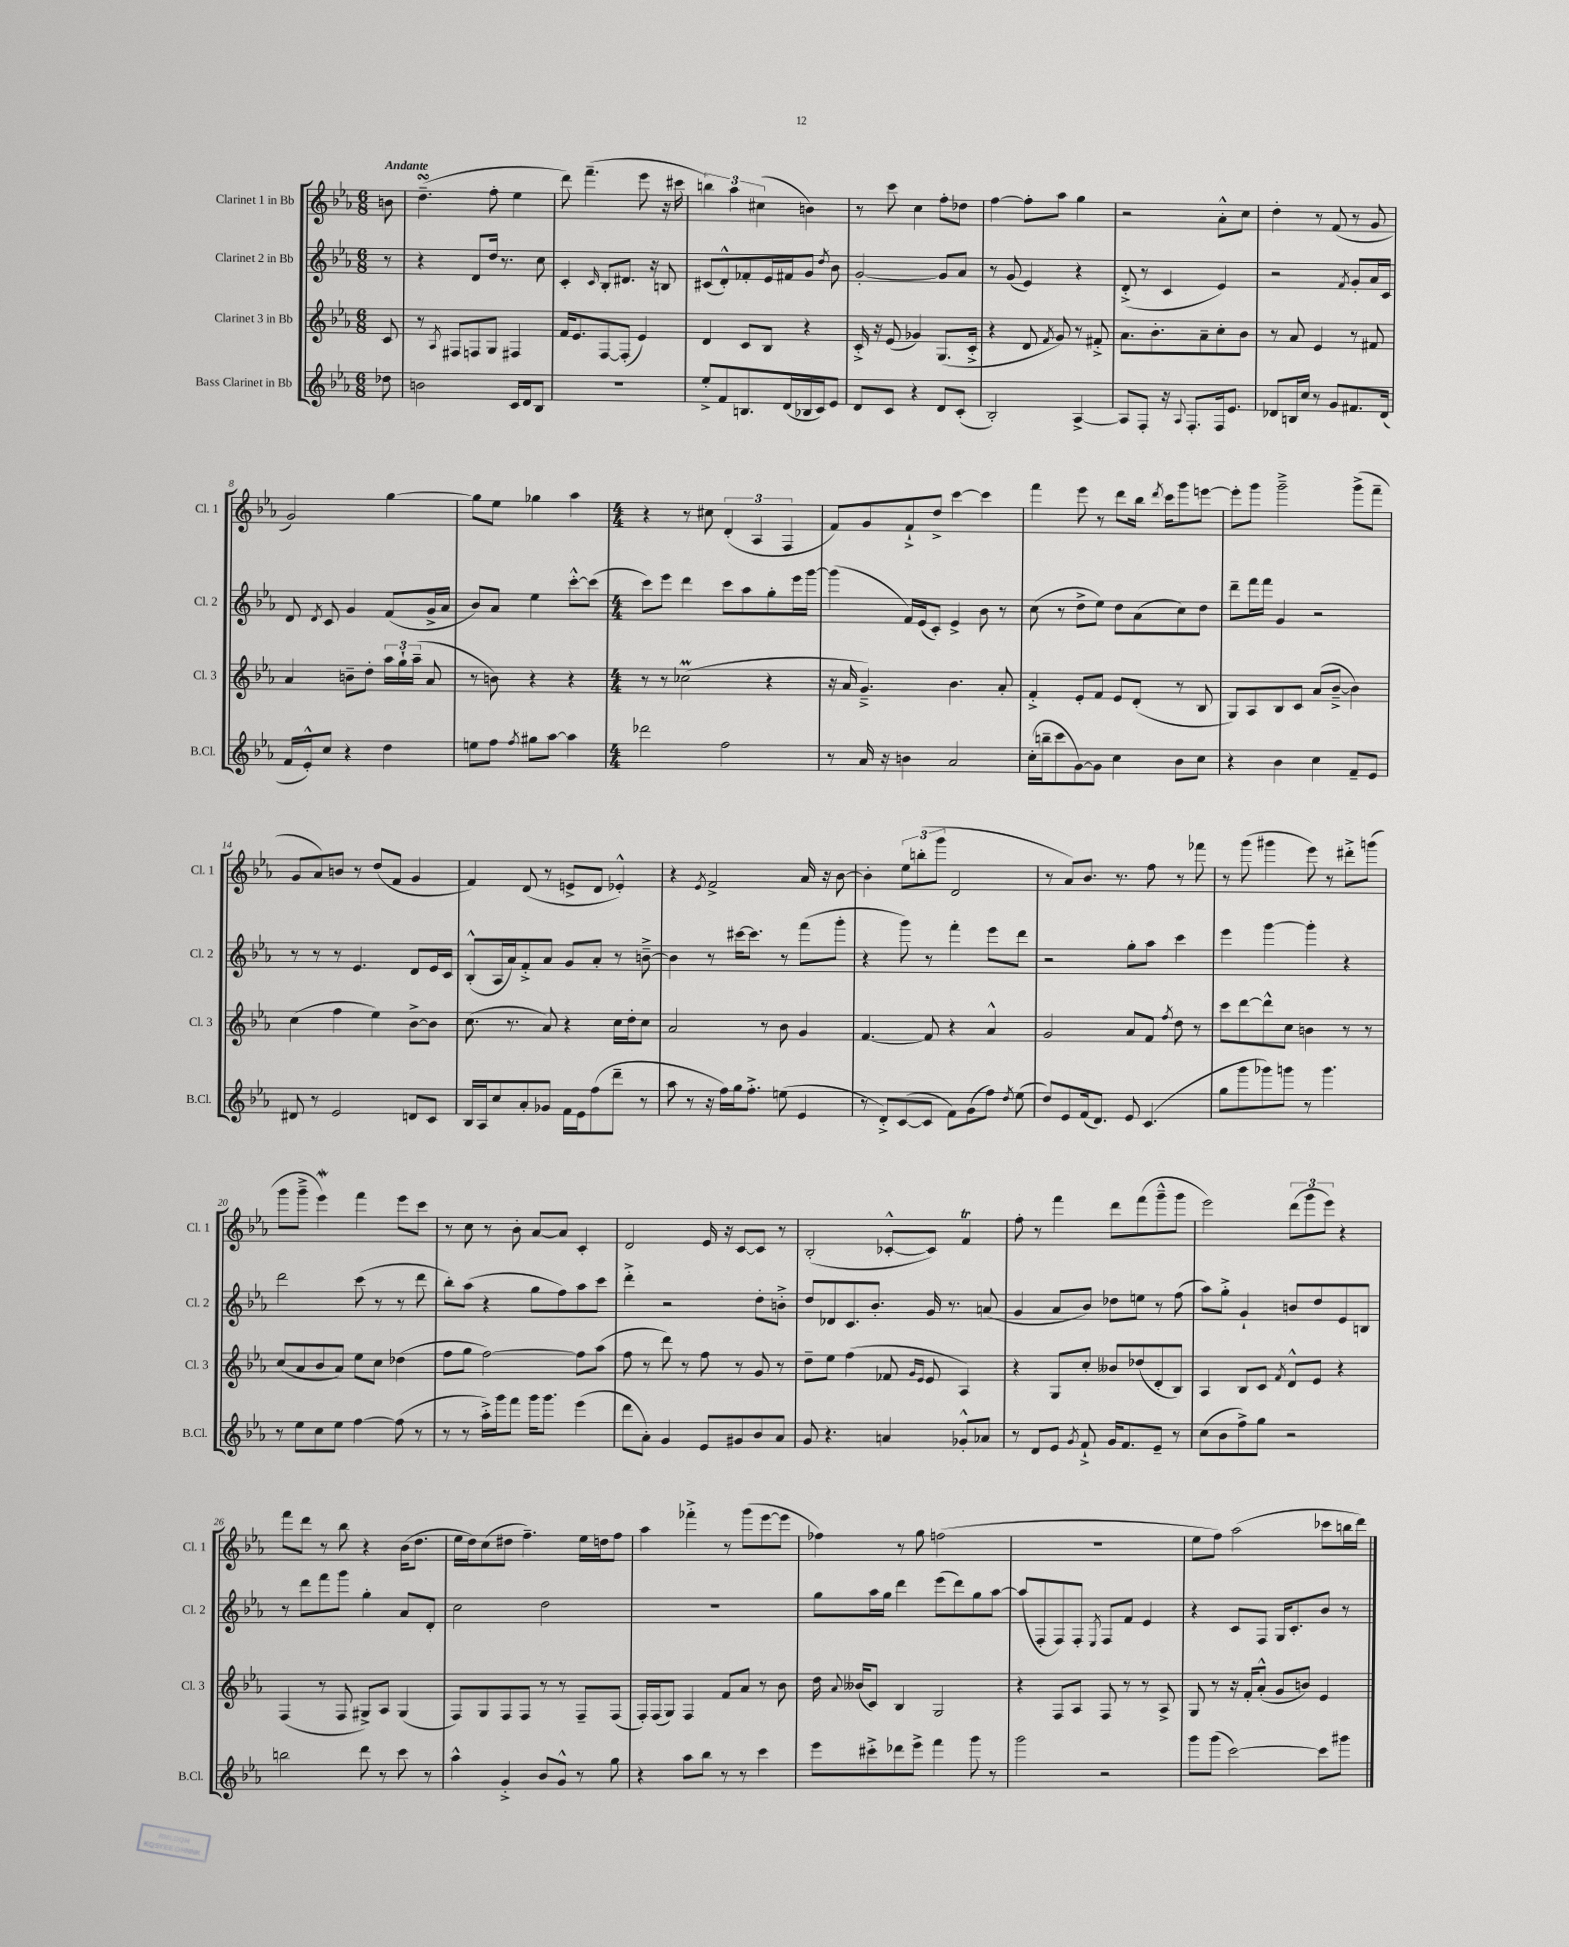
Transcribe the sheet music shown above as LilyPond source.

<<
\new StaffGroup <<
\new Staff = "s0" \with { instrumentName = "Clarinet 1 in Bb" shortInstrumentName = "Cl. 1" } {
    \clef treble \key ees \major \numericTimeSignature \time 6/8 \partial 8 \tempo "Andante"
    \autoBeamOff b'8 |
    d''4.--\turn( f''8-. ees''4 |
    d'''8) f'''4.--( ees'''8 r16 cis'''16 |
    \tuplet 3/2 { b''4) aes''4 cis''4( } b'4) |
    r8 c'''8 c''4 f''8[-. des''8] |
    f''4~ f''8[-. aes''8] g''4 |
    r2 aes'8[-.-^ c''8] |
    d''4-. r8 f'8( r8 g'8 |
    g'2) g''4~ |
    g''8[ ees''8] ges''4 aes''4 |
    \numericTimeSignature \time 4/4 r4 r8 cis''8 \tuplet 3/2 { d'4-.( aes4 f4 } |
    f'8[) g'8 f'8-!-> d''8]-> c'''4~ c'''4 |
    f'''4 ees'''8 r8 d'''8[ bes''16] \acciaccatura { d'''8 } c'''16[ g'''8 e'''8]~ |
    e'''8[-. g'''8] g'''2---> g'''8[->( f'''8]-- |
    g'8[ aes'8) b'8] r8 d''8[( f'8] g'4 |
    f'4) d'8( r8 e'8[-> d'8] ees'4-.-^) |
    r4 \acciaccatura { ees'8 } f'2-> aes'16 r16 bes'8~ |
    bes'4-. \tuplet 3/2 { ees''8[ b''8-.( g'''8] } d'2 |
    r8 aes'8[) bes'8.] r8. f''8 r8 fes'''8 |
    r8 g'''8( gis'''4 ees'''8) r8 dis'''8[-.-> g'''8]( |
    g'''8[ g'''8]---> ees'''4\mordent) f'''4 ees'''8[ c'''8] |
    r8 c''8 r8 bes'8-. aes'8[~ aes'8] c'4-. |
    d'2 ees'16 r16 c'8[~ c'8] r8 |
    bes2-.( ces'8[~-.-^ ces'8]) f'4\trill |
    f''8-. r8 f'''4 d'''8[ f'''8( g'''8---^ g'''8] |
    ees'''2) \tuplet 3/2 { d'''8[( g'''8 ees'''8]) } r4 |
    f'''8[ d'''8] r8 bes''8 r4 bes'16[( d''8.] |
    ees''16[ d''16) c''8( dis''8] f''4.--) ees''16[ d''16 f''8] |
    aes''4 fes'''4-.-> r8 g'''8[( ees'''8~ ees'''8] |
    fes''4) r8 g''8 f''2( |
    R1 |
    ees''8[ f''8]) aes''2( ces'''8[ b''16 d'''16]) \bar "|." |
}
\new Staff = "s1" \with { instrumentName = "Clarinet 2 in Bb" shortInstrumentName = "Cl. 2" } {
    \clef treble \key ees \major \numericTimeSignature \time 6/8 \partial 8
    \autoBeamOff r8 |
    r4 d'8[ d''16] r8. c''8 |
    c'4-. \grace { c'16 } bes8[-. dis'8.] r16 b8 |
    cis'8[( d'8-.-^) fes'8-. ees'16 fis'16 g'8] \acciaccatura { d''8 } bes'8 |
    g'2~-. g'8[ aes'8] |
    r8 g'8( ees'4) r4 |
    d'8-.->( r8 c'4 ees'4) |
    r2 \acciaccatura { f'8 } g'8[-. aes'16 c'16] |
    d'8 \acciaccatura { d'8 } c'8 g'4 f'8[( g'16-> aes'16] |
    bes'8[) aes'8] ees''4 c'''8[~-.-^ c'''8]( |
    \numericTimeSignature \time 4/4 c'''8[) ees'''8] d'''4 c'''8[ aes''8 g''8-. ees'''16 g'''16]~ |
    g'''4( f'16[) ees'16( c'8]-.) ees'4-> bes'8 r8 |
    c''8( r8 d''8[-> ees''8]) d''8[ aes'8( c''8) d''8] |
    d'''8[-- f'''16 f'''16] g'4 r2 |
    r8 r8 r8 ees'4. d'8[ ees'16 c'16] |
    bes8[-.-^( aes16 aes'16) f'8-.-> aes'8] g'8[ aes'8]-. r8 b'8~---> |
    b'4 r8 cis'''16[~ cis'''8.] r8 f'''8[( g'''8]-. |
    r4 g'''8) r8 f'''4-. ees'''8[ d'''8] |
    r2 g''8[-. aes''8] c'''4 |
    ees'''4 g'''4~ g'''4-. r4 |
    d'''2 c'''8( r8 r8 d'''8 |
    bes''8[-.) aes''8]( r4 g''8[ f''8) aes''8 c'''8] |
    d'''4-.-> r2 d''8[-. b'8]-.-> |
    d''8[ des'8 c'8. bes'8.]-. g'16 r8. a'8( |
    g'4 aes'8[ bes'8]) des''8[ e''8] r8 f''8( |
    aes''8[) g''8]-.-> g'4-! b'8[ d''8 ees'8 b8] |
    r8 d'''8[ f'''8 g'''8] g''4-. aes'8[ d'8]-. |
    c''2 d''2 |
    R1 |
    g''8[ aes''16 g''16] d'''4 ees'''8[( d'''8) g''8 aes''8]~ |
    aes''8[( f8-. f8) f8]-. \acciaccatura { ees8 } f8[ f'8] ees'4 |
    r4 c'8[ f8] g16[ c'8.-. bes'8] r8 \bar "|." |
}
\new Staff = "s2" \with { instrumentName = "Clarinet 3 in Bb" shortInstrumentName = "Cl. 3" } {
    \clef treble \key ees \major \numericTimeSignature \time 6/8 \partial 8
    \autoBeamOff c'8 |
    r8 \acciaccatura { aes8 } fis8[ f8 g8] fis4 |
    f'16[ ees'8. f8~ f8]-.( ees'4) |
    d'4 c'8[ bes8] r4 |
    c'16-.-> r16 ees'8( ges'4) g8.[( c'16]-.-> |
    r4 d'8 \acciaccatura { f'8 } g'8) r8 fis'8-.-> |
    aes'8.[ bes'8.-. aes'8-- c''8-. bes'8] |
    r8 aes'8 ees'4 r8 fis'8 |
    aes'4 b'8[-- d''8]-. \tuplet 3/2 { aes''16[ g''16-! aes''16]--( } aes'8 |
    r8 b'8) r4 r4 |
    \numericTimeSignature \time 4/4 r8 r8 ces''2\prall( r4 |
    r16 aes'16 g'4.--->) bes'4. aes'8-. |
    f'4-.-> ees'8[-. f'8] ees'8[ d'8]-.( r8 bes8 |
    g8[) aes8 bes8 c'8] aes'8[( bes'8]~---> bes'4) |
    c''4( f''4 ees''4) bes'8[~-> bes'8] |
    c''8.( r8. aes'8) r4 c''16[ d''16-. c''8] |
    aes'2 r8 bes'8 g'4 |
    f'4.~ f'8 r4 aes'4-^ |
    g'2 aes'8[ f'8] \acciaccatura { f''8 } d''8 r8 |
    c'''8[ d'''8~ d'''8-^ c''8] b'4 r8 r8 |
    c''8[( aes'8 bes'8 aes'8]) ees''8[ c''8] des''4( |
    f''8[ g''8] f''2~) f''8[ aes''8]( |
    f''8 r8 d'''8) r8 f''8 r8 g'8 r8 |
    d''8[-- ees''8] f''4( fes'8 \grace { g'16[ ees'16] } ees'8 aes4) |
    r4 g8[ c''8]-. beses'8[ des''8( d'8-. bes8]) |
    aes4 bes8[ c'8] \acciaccatura { f'8 } d'8[-^ ees'8] r4 |
    f4( r8 f8 gis8[->) aes8] gis4( |
    f8[) g8 f8 f8] r8 r8 f8[-- f8]( |
    f16[-.) f16( g8]) f4 f'8[ aes'8] r8 bes'8 |
    d''16 \appoggiatura { aes'8 } beses'16[( c'8]) bes4 g2 |
    r4 f8[ aes8] f8 r8 r8 aes8-> |
    g8 r8 r16 f'16[-. aes'8]-.-^( g'8[ b'8]) ees'4 \bar "|." |
}
\new Staff = "s3" \with { instrumentName = "Bass Clarinet in Bb" shortInstrumentName = "B.Cl." } {
    \clef treble \key ees \major \numericTimeSignature \time 6/8 \partial 8
    \autoBeamOff des''8 |
    b'2 c'16[ d'16 bes8] |
    R2. |
    ees''8[-.-> f'8 b8. d'16( bes16 c'16) ees'8] |
    d'8[ c'8] r4 d'8[ c'8]-.( |
    bes2-.) aes4~-> |
    aes8[ f8]-. r16 \appoggiatura { aes8 } f8.[-. f16 ees'8.] |
    des'8[ b16 c''16] r8 g'8[ fis'8. des'16]( |
    f'16[ ees'16-.-^) c''8] r4 d''4 |
    e''8[ f''8] \acciaccatura { f''8 } gis''8[ aes''8]~ aes''4 |
    \numericTimeSignature \time 4/4 des'''2 f''2 |
    r8 aes'16 r16 b'4 aes'2 |
    c''16[-.( b''16-- c'''8 g'8~) g'8] c''4 bes'8[ c''8] |
    r4 bes'4 c''4 f'8[-- ees'8] |
    dis'8 r8 ees'2 d'8[ c'8] |
    bes16[ aes16 c''8 aes'8-. ges'8] f'16[ ees'16 f''8( d'''8]-- r8 |
    aes''8 r8 r16 f''16[) g''16 f''8.]-.-> e''8( ees'4 |
    r8 d'8[-.->) c'8~( c'8] f'8[) g'8( f''8]) \acciaccatura { d''8 } ees''8( |
    d''8[) ees'8 f'16( d'8.]) ees'8 c'4.( |
    g''8[ g'''8 ges'''8) g'''8] r8 g'''4. |
    r8 ees''8[ c''8 ees''8] f''4~ f''8( r8 |
    r8 r8 aes''16[-.->) g'''16 f'''8] g'''16[ g'''8.] ees'''4( |
    d'''8[ aes'8]-.) g'4 ees'8[ gis'8 bes'8 aes'8] |
    g'8 r4. a'4 ges'8[-.-^ aes'8] |
    r8 d'8[ ees'8] \acciaccatura { g'8 } f'8-!-> g'16[ f'8. ees'8]-- r8 |
    c''8[( bes'8 f''8->) g''8] r2 |
    b''2 d'''8 r8 c'''8 r8 |
    aes''4-^ g'4-.-> bes'8[ g'8]-^ r8 g''8 |
    r4 aes''8[ bes''8] r8 r8 c'''4 |
    ees'''8[ cis'''8-.-> des'''8 ees'''8]-> f'''4 g'''8 r8 |
    g'''2 r2 |
    g'''8[ g'''8]( c'''2~) c'''8[ gis'''8] \bar "|." |
}
>>
>>
